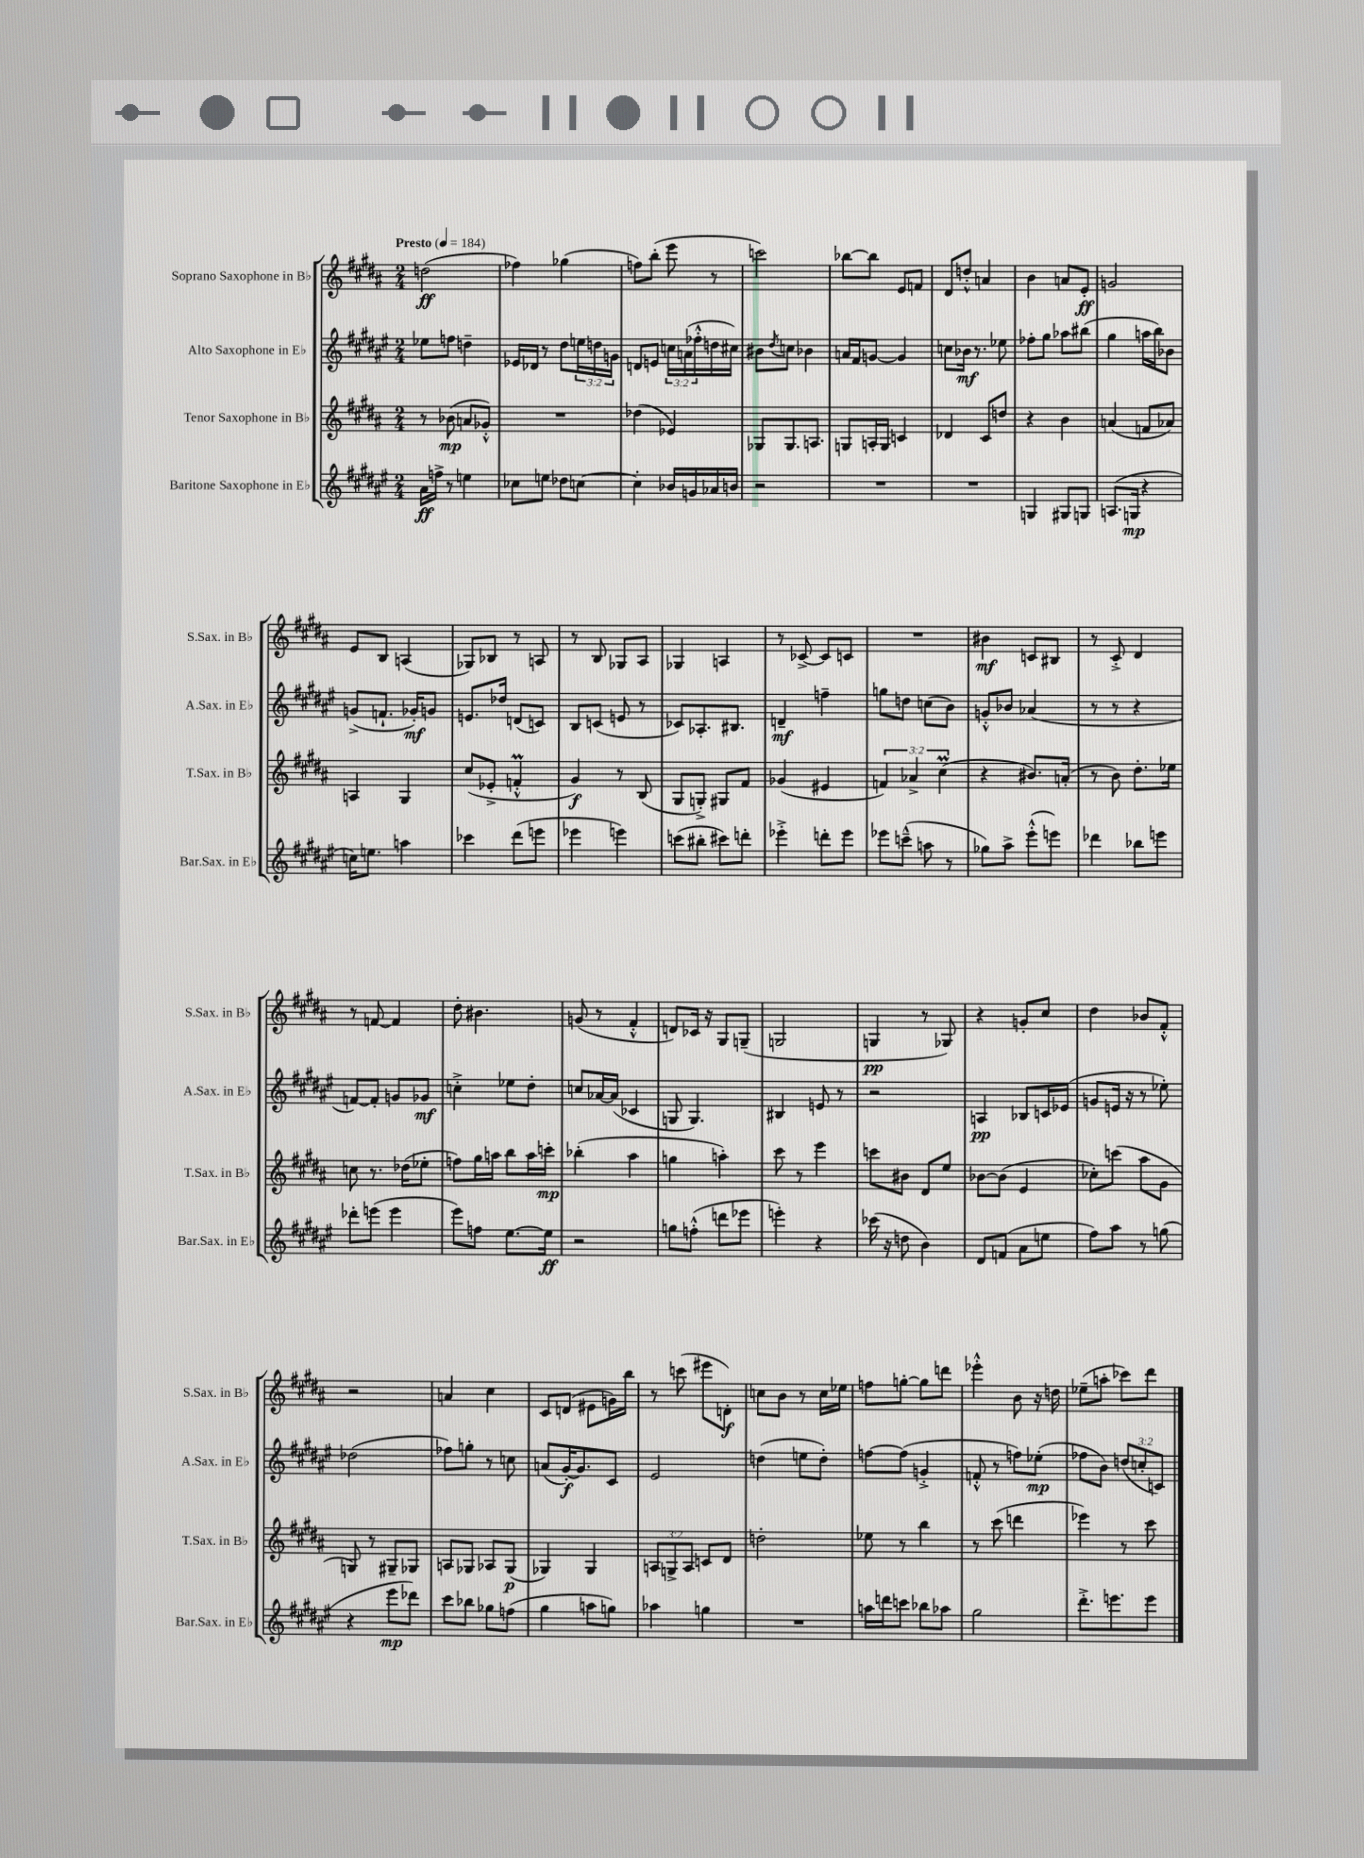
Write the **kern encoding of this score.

**kern	**kern	**kern	**kern
*staff4	*staff3	*staff2	*staff1
*clefG2	*clefG2	*clefG2	*clefG2
*k[f#c#g#d#a#e#]	*k[f#c#g#d#a#]	*k[f#c#g#d#a#e#]	*k[f#c#g#d#a#]
*M2/4	*M2/4	*M2/4	*M2/4
*MM184	*MM184	*MM184	*MM184
16a#	8r	8ee-	(2dd
16ff^	.	.	.
8r	(8b-	8ff	.
4ee	8a	4dd~	.
.	8g-'^^)	.	.
=	=	=	=
8cc-	2r	16e-	4ff-)
.	.	16d-	.
8ee	.	8r	.
8dd-	.	8dd#	(4gg-
[8cc	.	24ee	.
.	.	24dd	.
.	.	24g	.
=	=	=	=
4cc']	(4dd-	8d	8ff)
.	.	8e	(8bb'
16b-	4e-)	24cc	8eee
.	.	(24a	.
16g	.	.	.
.	.	24ff-'^^	.
16a-	.	16dd	8r
16b	.	16cc#)	.
=	=	=	=
2r	8G-	8b#	2ccc)
.	.	8qdd#	.
.	8.G-	8cc	.
.	.	4b-	.
.	8.A	.	.
=	=	=	=
2r	8G	16a	[8bb-
.	.	16f#	.
.	16A'	[8g	8bb-]
.	16G	.	.
.	4c	4g]	8e
.	.	.	8f
=	=	=	=
2r	4d-	8cc	8d#
.	.	16b-	8dd'^^
.	.	8.r	.
.	8c#	.	4a
.	8dd	8ee-	.
=	=	=	=
4G	4r	8ff-'	4b
.	.	8gg#	.
8G#	4b	8aa-	8a
8G	.	(8bb#	8e'
=	=	=	=
(8.A	(4a	4gg#	2g
16G	.	.	.
4r	8f	16aa	.
.	.	16bb)	.
.	8a-)	8b-	.
=	=	=	=
16cc)	4A	(8g^	8e
8.ee	.	.	.
.	.	8.f`	8B
4aa	4G#	.	(4A
.	.	16g-')	.
.	.	8g	.
=	=	=	=
4ccc-	(8cc#	8.e	8G-)
.	8e-'^	.	8B-
.	.	16dd-	.
(8ddd#	4f'^^	(8d	8r
8eee	.	8c)	8A
=	=	=	=
4eee-	4g#)	8B	8r
.	.	(8c	8B
4eee)	8r	8e	8G-
.	(8B	8r	8A#
=	=	=	=
(8ccc	8G#	8c-)	4G-
8bb#'	8G'^)	8.A-'	.
8ccc#)	8G#	.	4A
.	.	8.B#	.
8ddd'	8f#	.	.
=	=	=	=
4eee-'^	(4g-	4d~	8r
.	.	.	[8c-^
8ddd'	4e#	4ff~	8c-]
8eee-	.	.	8c
=	=	=	=
8eee-	6f)	8gg	2r
(8ccc~^^	.	8dd	.
.	6a-^	.	.
8aa	.	(8cc	.
.	(6cc#	.	.
8r	.	8b)	.
=	=	=	=
8gg-)	4r	8g'^^	4b#
8aa#^	.	8b-	.
(8eee#'^^	8.b#)	(4a-	8c
8eee)	.	.	8B#
.	(16a'	.	.
=	=	=	=
4ddd-	8r	8r	8r
.	8b)	8r	8c#'^
8bb-	8.dd#'	4r	4d#
8eee	.	.	.
.	16ee-	.	.
=	=	=	=
8ddd-'	8cc	[8f)	8r
(8eee	8.r	8f']	[8f
4eee	.	8g	4f]
.	(16dd-	.	.
.	8ee-'	8g-	.
=	=	=	=
8eee#)	8ff)	4cc'^	8dd#'
8ff	16gg#	.	4.b#
.	16aa	.	.
[8.ee#	8bb	8ee-	.
.	16aa	8dd#'	.
16ee#]	16ccc'	.	.
=	=	=	=
2r	(4bb-'	8cc	(8g
.	.	[16a-	8r
.	.	(16a-]	.
.	4aa#	4c-	4f#'^^
=	=	=	=
8gg	4gg	8G	8d)
(8ff'^^	.	4.G)	16c-
.	.	.	16r
8ddd	4aa')	.	8G#
8eee-	.	.	(8G~
=	=	=	=
4eee')	8ccc#	4B#	2G
.	8r	.	.
4r	4eee	8e	.
.	.	8r	.
=	=	=	=
(16ccc-	8ccc	2r	4G
16r	.	.	.
8dd	8b#	.	.
4b)	8d#	.	8r
.	8ee	.	8G-)
=	=	=	=
8d#	[8b-	4A	4r
(8f	(8b-]	.	.
8a#	4e	8B-	8g'
8ee	.	16c	8cc#
.	.	(16e-	.
=	=	=	=
8ff#)	8cc-')	8g	4dd#
8aa#	(8ccc	16e	.
.	.	16r	.
8r	8aa#	8r	8b-
(8gg	8g#	8ee-')	8f#'^^
=	=	=	=
4r	8G)	(2dd-	2r
.	8r	.	.
8eee#	8G#~	.	.
8ddd-)	8G-	.	.
=	=	=	=
8ccc#	8A	8ff-)	4a
8bb-	8G-	8gg'	.
8gg-	8A-	8r	4cc#
(8ff	(8G-	8cc	.
=	=	=	=
4gg#	4G-)	(8a	8c#
.	.	[16g#')	(8d
.	.	8.g#]	.
8aa	4G-	.	8e#
8gg)	.	8c#	16g)
.	.	.	16bb
=	=	=	=
4aa-	12A	2e#	8r
.	12G^	.	.
.	.	.	(8ccc
.	12A	.	.
4gg	8c	.	8eee#
.	8d#	.	8d')
=	=	=	=
2r	2dd'	(4dd	8cc
.	.	.	8b
.	.	8ee	8r
.	.	8dd')	16cc
.	.	.	16ee-
=	=	=	=
16aa	8ee-	[8ff	8ff
16ddd	.	.	.
8ccc	8r	(8ff]	[8gg'
8bb-	4bb	4g'^	8gg]
8aa-	.	.	8ddd
=	=	=	=
2gg#	8r	8f'^^	4eee-'^^
.	(8ccc#	8r	.
.	4ddd	8ff)	8b
.	.	(8ee-'	16r
.	.	.	16dd
=	=	=	=
8.ddd#'^	4eee-)	8ff-	(8ee-~
.	.	8b)	8aa'
8.eee	.	.	.
.	8r	(12dd	8ccc-)
.	.	12cc'	.
8eee	8ccc#	.	8ddd#
.	.	12c)	.
==	==	==	==
*-	*-	*-	*-
